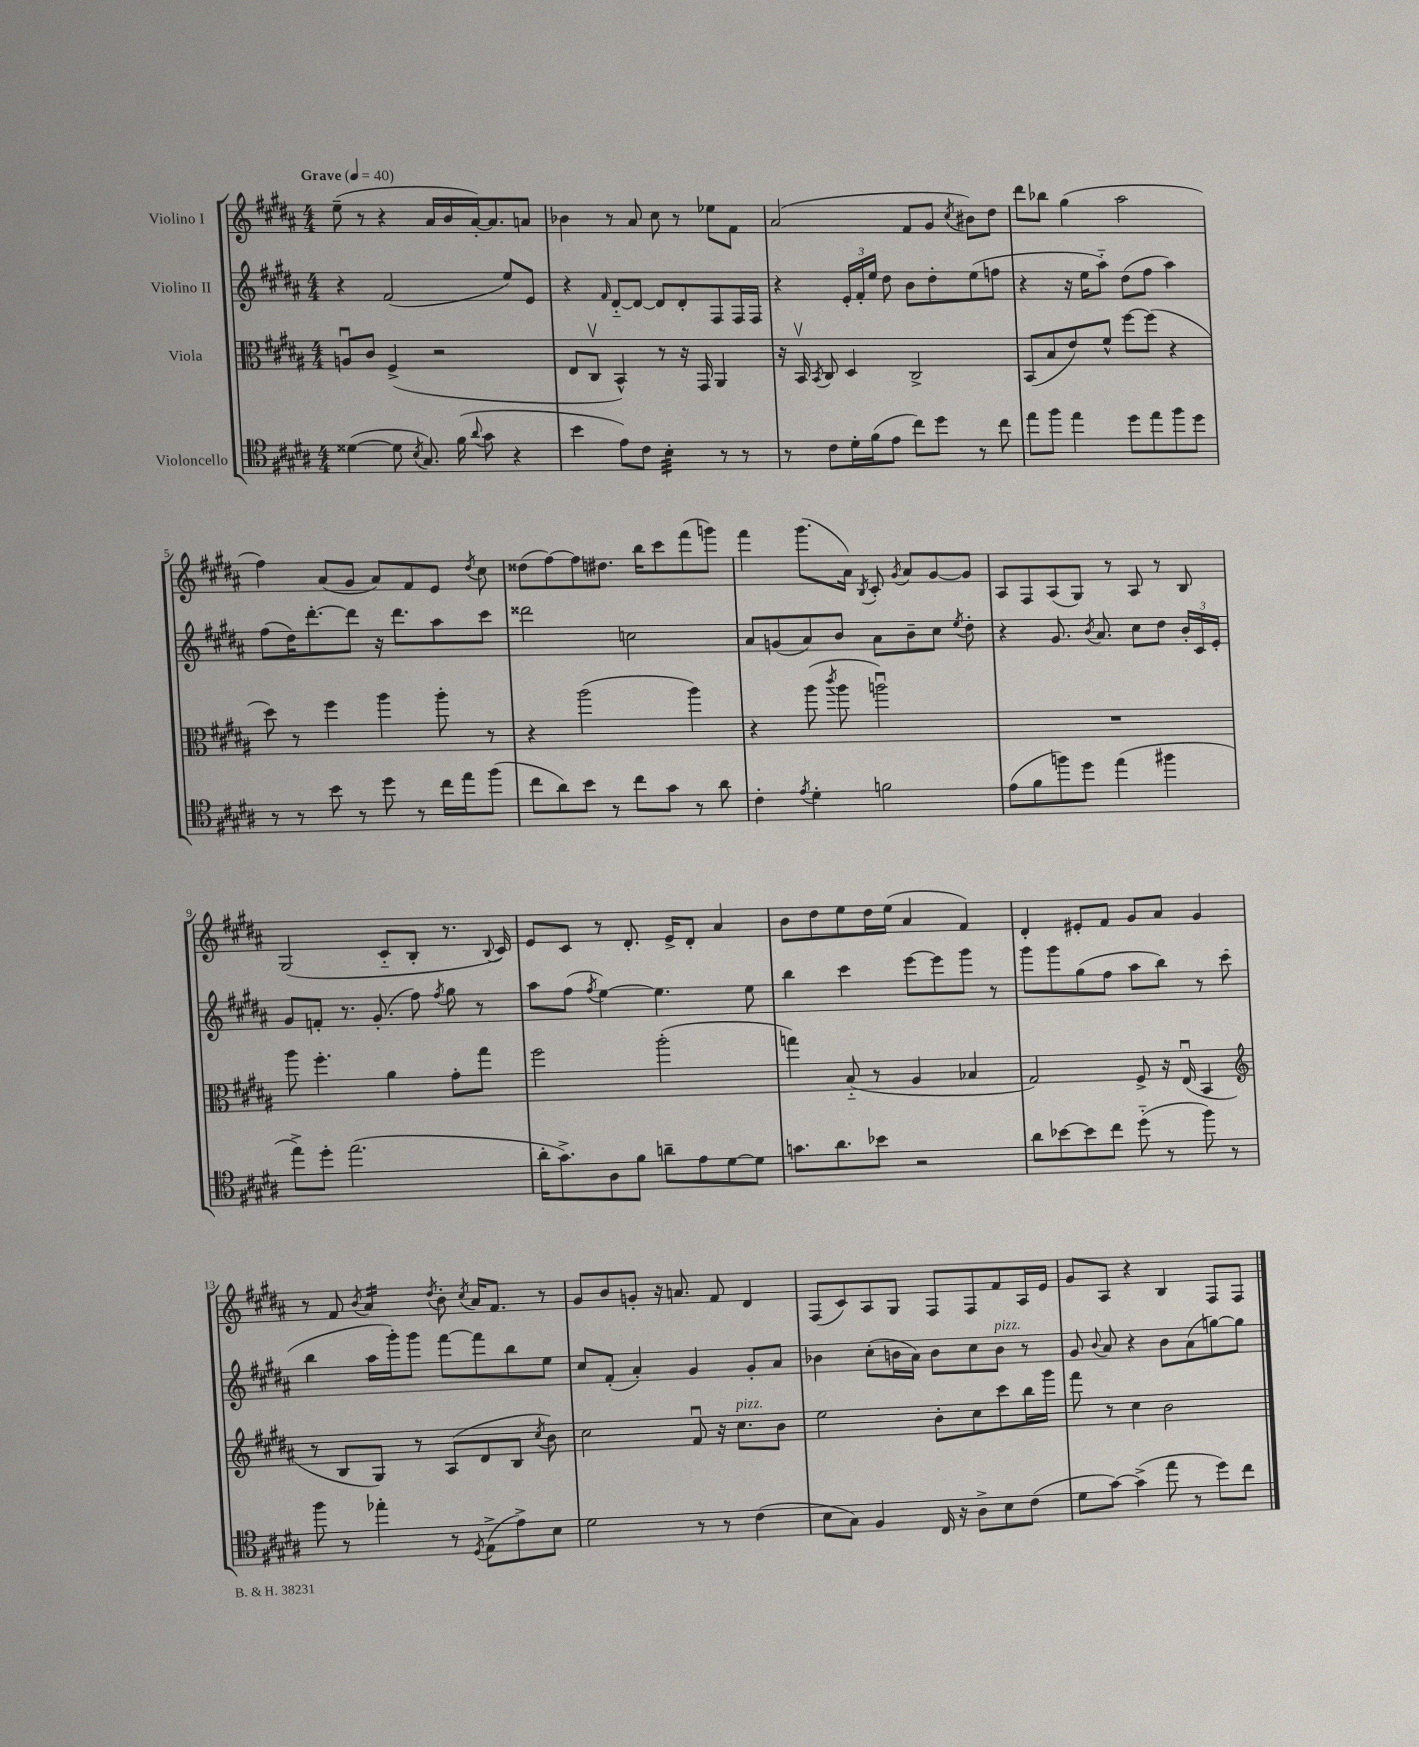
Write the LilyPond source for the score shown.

<<
\new StaffGroup <<
\new Staff = "s0" \with { instrumentName = "Violino I" } {
    \clef treble \key b \major \numericTimeSignature \time 4/4 \tempo "Grave" 4 = 40
    \autoBeamOff e''8--( r8 r4 ais'16[ b'16 ais'16~-.) ais'8. a'8] |
    bes'4 r8 ais'8 cis''8 r8 ees''8[ fis'8] |
    ais'2( fis'8[ gis'8] \acciaccatura { cis''8 } bis'8[) dis''8] |
    dis'''8[ bes''8] gis''4( ais''2 |
    fis''4) ais'8[( gis'8] ais'8[) fis'8 e'8] \acciaccatura { dis''8 } cis''8 |
    disis''8[( fis''8~) fis''8 dis''8.] b''16[ cis'''8 fis'''8( g'''8]) |
    fis'''4 gis'''8.[( ais'16]) \acciaccatura { b8 } cis'8-. \acciaccatura { gis'8 } ais'8[ gis'8~ gis'8] |
    ais8[ fis8 ais8( gis8]) r8 ais8 r8 b8 |
    gis2( cis'8[-_ b8]-. r8. \appoggiatura { b8 } cis'16) |
    e'8[ cis'8] r8 dis'8.-. e'16[-> dis'8]-. ais'4 |
    b'8[ dis''8 e''8 dis''16 e''16]( ais'4 fis'4) |
    dis'4-. eis'8[-. fis'8] gis'8[ ais'8] gis'4 |
    r8 fis'8 \acciaccatura { b'8 } ais'4:16 \acciaccatura { dis''8 } b'8-. \acciaccatura { cis''8 } ais'16[ fis'8.] r8 |
    gis'8[ b'8 g'8]-. r16 a'8. fis'8 dis'4 |
    fis8[( cis'8) ais8 gis8] fis8[ fis8 fis'8 ais16 e'16] |
    gis'8[ ais8] r4 b4 fis8[ fis8] \bar "|." |
}
\new Staff = "s1" \with { instrumentName = "Violino II" } {
    \clef treble \key b \major \numericTimeSignature \time 4/4
    \autoBeamOff r4 fis'2( e''8[) e'8] |
    r4 \grace { fis'16 } dis'8[~-_ dis'8]~ dis'8[ dis'8-. fis8 fis16 fis16] |
    r4 \tuplet 3/2 { e'16[-. fis'16-. e''16] } dis''8 b'8[ dis''8-. e''8( f''8] |
    r4 r16 e''16[ ais''8]-_) dis''8[( fis''8] ais''4) |
    fis''8[( dis''16) dis'''8.~-. dis'''8] r16 dis'''8.[ ais''8 cis'''8] |
    disis'''2 c''2 |
    ais'8[ g'8( ais'8) b'8] ais'8[ b'8-- cis''8] \acciaccatura { e''8 } dis''8-. |
    r4 gis'8. \acciaccatura { b'8 } ais'8. cis''8[ dis''8] \tuplet 3/2 { b'16[-. cis'16 e'16]-. } |
    gis'8[ f'8]-. r8. gis'8.-.( fis''8) \acciaccatura { fis''8 } gis''8 r8 |
    ais''8[ fis''8]( \acciaccatura { fis''8 } e''4~) e''4. e''8 |
    b''4 cis'''4 e'''8[~ e'''8 gis'''8] r8 |
    gis'''8[ gis'''8 gis''8( fis''8] ais''8[ b''8]) r8 cis'''8( |
    b''4 ais''16[ gis'''16-.) gis'''8] fis'''8[~ fis'''8 b''8 e''8] |
    cis''8[ fis'8]-.( ais'4-.) gis'4 gis'8[-. ais'8] |
    bes'4 cis''8[-.( b'16 ais'16]) b'8[ cis''8 b'8]^\markup { \italic "pizz." } r8 |
    gis'8 \appoggiatura { b'8 } ais'8 r4 b'8[ ais'8( g''8~) g''8] \bar "|." |
}
\new Staff = "s2" \with { instrumentName = "Viola" } {
    \clef alto \key b \major \numericTimeSignature \time 4/4
    \autoBeamOff a8[\downbow cis'8] fis4->( r2 |
    e8[ cis8]\upbow b,4-^) r8 r16 gis,16 ais,4 |
    r16 b,16\upbow \acciaccatura { b,8 } cis8 dis4 cis2-> |
    b,8[( b8 e'8) fis'8]-^ fis''8[~ fis''8]( r4 |
    dis''8) r8 fis''4 ais''4 ais''8-. r8 |
    r4 ais''2( ais''4) |
    r4 ais''8( \acciaccatura { cis'''8 } ais''8 a''2\downbow) |
    R1 |
    ais''8 fis''4.-. ais'4 gis'8[-. gis''8] |
    fis''2 ais''2-.( |
    g''4) b8-_( r8 ais4 bes4 |
    gis2) fis8-> r16 e16\downbow( b,4 |
    \clef treble r8 b8[ gis8]) r8 ais8[( dis'8 b8] \acciaccatura { cis''8 } b'8) |
    cis''2 fis'8\downbow r16 cis''8.[^\markup { \italic "pizz." } b'8] |
    e''2 b'8[-. cis''8 cis'''8 b''16 gis'''16] |
    fis'''8 r8 cis''4 b'2 \bar "|." |
}
\new Staff = "s3" \with { instrumentName = "Violoncello" } {
    \clef tenor \key b \major \numericTimeSignature \time 4/4
    \autoBeamOff disis'4~( disis'8 \acciaccatura { b8 } gis8.) fis'16( \appoggiatura { ais'8 } gis'8 r4 |
    b'4 e'8[) cis'8] b4:32-. r8 r8 |
    r8 cis'8[ dis'16-. fis'16( e'8] cis''8[) dis''8] r8 cis''8 |
    e''8[ fis''8] e''4 dis''8[ e''8 fis''8 dis''8] |
    r8 r8 b'8 r8 dis''8 r8 cis''16[ e''16 fis''8]( |
    cis''8[ ais'8) b'8] r8 cis''8[ gis'8] r8 ais'8 |
    cis'4-. \acciaccatura { e'8 } dis'4-. f'2 |
    e'8[( fis'8 f''8) dis''8] e''4( fis''4 |
    e''8[->) dis''8]-. e''2.( |
    ais'16[-. gis'8.->) ais8 fis'8] a'8[-- e'8 dis'8~ dis'8] |
    g'8.[ ais'8. bes'8] r2 |
    ais'8[ bes'8~ bes'8 cis''8] dis''8-_( r8 fis''8) r8 |
    fis''8 r8 ees''4-. r8 \acciaccatura { dis8 } e8[->( e'8->) b8] |
    dis'2 r8 r8 cis'4( |
    b8[ gis8]) fis4 cis16 r16 ais8[-> b8 cis'8]( |
    dis'8[ gis'8]~) gis'4->( e''8 r8 dis''8[) cis''8] \bar "|." |
}
>>
>>
